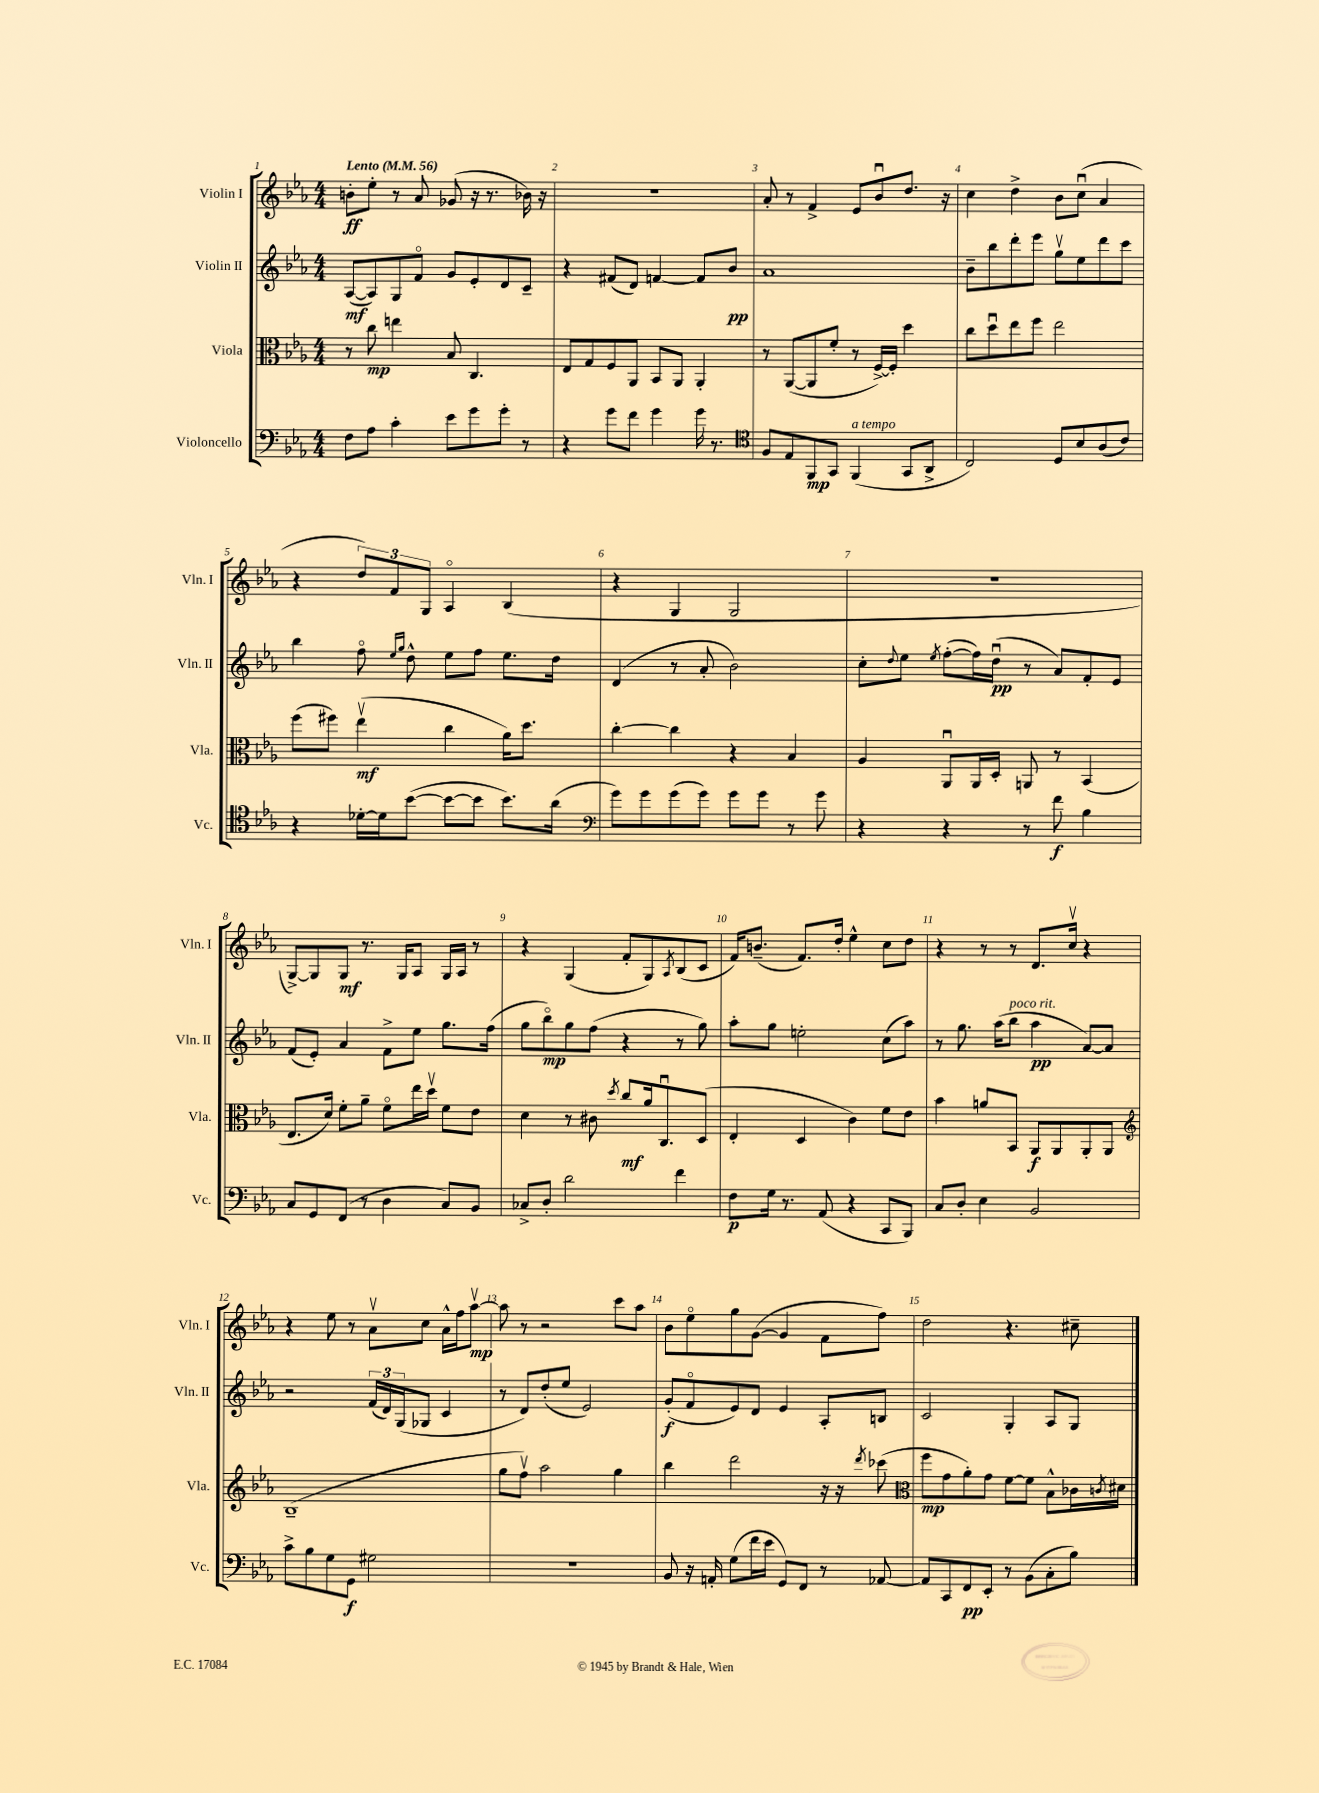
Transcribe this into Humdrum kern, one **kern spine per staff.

**kern	**kern	**kern	**kern
*staff4	*staff3	*staff2	*staff1
*clefF4	*clefC3	*clefG2	*clefG2
*k[b-e-a-]	*k[b-e-a-]	*k[b-e-a-]	*k[b-e-a-]
*M4/4	*M4/4	*M4/4	*M4/4
*MM56	*MM56	*MM56	*MM56
8F	8r	([8A-	8b'
8A-	8cc	8A-])	8ee-'
4c'	4ee	8G	8r
.	.	8fo	8a-
8e-	8B-	8g	(8g-
8g	4.C	8e-'	16r
.	.	.	8.r
8g'	.	8d	.
8r	.	8c~	16b-)
.	.	.	16r
=	=	=	=
4r	8E-	4r	1r
.	8G	.	.
8g	8F	(8f#	.
8f	8AA-	8d)	.
4g	8BB-	[4f	.
.	8AA-	.	.
16g	4AA-'	8f]	.
8.r	.	.	.
.	.	8b-	.
=	=	=	=
*clefC4	*	*	*
8F	8r	1a-	8a-'
8E-	([8AA-	.	8r
8FF	8AA-]	.	4f^
8GG	8f'	.	.
(4FF	8r	.	8e-
.	[16F^)	.	8b-u
.	16F']	.	.
8GG	4dd	.	8.dd
8AA-^	.	.	.
.	.	.	16r
=	=	=	=
2C)	8cc	8b-~	4cc
.	8ddu	8bb-	.
.	8ee-	8ddd'	4dd^
.	8ff	8eee-	.
8D	2ee-	8ggv	8b-
8B-	.	8ee-	(8ccu
(8A-	.	8ddd	4a-
8c)	.	8ccc	.
=	=	=	=
4r	(8ff	4bb-	4r
.	8ff#)	.	.
[16d-'	(4ee-v	8ffo	12dd)
16d-]	.	.	.
.	.	.	12f
.	.	16qqee-	.
.	.	16qqgg	.
([8b-	.	8dd^^	.
.	.	.	12G
8b-_	4cc	8ee-	4A-o
8b-]	.	8ff	.
8.b-)	16a-)	8.ee-	(4B-
.	8.dd	.	.
(16a-	.	16dd	.
=	=	=	=
*clefF4	*	*	*
8g)	[4cc'	(4d	4r
8g	.	.	.
(8g	4cc]	8r	4G
8g)	.	8a-'	.
8g	4r	2b-)	2G
8g	.	.	.
8r	4B-	.	.
8g	.	.	.
=	=	=	=
4r	4A-	8cc'	1r
.	.	8qqdd	.
.	.	8ee-	.
.	.	8qee-	.
4r	8AA-u	([8ff'	.
.	16AA-	16ff])	.
.	16D'	(16ddu	.
8r	8AA	8r	.
8f	8r	8a-)	.
4B-	(4BB-	8f'	.
.	.	8e-	.
=	=	=	=
8C	8.E-	(8f	[8G^)
8GG	.	8e-')	8G]
.	16d)	.	.
(8FF	8f'	4a-	8G
8r	8a-~	.	8.r
4D	8fo	8f^	.
.	.	.	16G
.	16ee-	8ee-	8A-
.	16ddv	.	.
8C)	8f	8.gg	16G
.	.	.	16A-
8BB-	8e-	.	8r
.	.	(16ff	.
=	=	=	=
8C-^	4d	8gg	4r
8D'	.	8bb-o)	.
2d	8r	8gg	(4G
.	8c#	(8ff	.
.	8qdd	.	.
.	8cc	4r	8f'
.	16a-	.	8G)
.	8.Cu	.	.
.	.	.	8qA-
4f	.	8r	(8B-
.	(8D	8gg)	8c
=	=	=	=
8F	4E-'	8aa-'	16f)
.	.	.	(8.b~
16G	.	8gg	.
8.r	.	.	.
.	4D	2ee'	8.f)
(8AA-	.	.	.
.	.	.	16dd'
4r	4c)	.	4ee-^^
8CC	8f	(8cc	8cc
8BBB-)	8e-	8aa-)	8dd
=	=	=	=
8C	4b-	8r	4r
8D'	.	8.gg	.
4E-	8a	.	8r
.	.	(16aa-	.
.	8BB-	8bb-	8r
2BB-	8AA-	4aa-	8.d
.	8AA-	.	.
.	.	.	16ccv
.	8AA-'	[8a-)	4r
.	8AA-	8a-]	.
=	=	=	=
*	*clefG2	*	*
8c^	(1B-~	2r	4r
8B-	.	.	.
8G	.	.	8ee-
8GG	.	.	8r
2G#	.	(24f	8a-v
.	.	24d)	.
.	.	(24G	.
.	.	8G-	8cc
.	.	4c	16a-^^
.	.	.	16ff
.	.	.	[8aa-v
=	=	=	=
1r	8gg	8r	8aa-]
.	8ffv)	8d)	8r
.	2aa-	(8dd'	2r
.	.	8ee-	.
.	.	2e-)	.
.	4gg	.	8ccc
.	.	.	8aa-
=	=	=	=
8BB-	4bb-	(8g'	8b-
16r	.	8fo	8ee-o
16AA'	.	.	.
(8G	2ddd	8e-)	8gg
16f	.	8d	([8g
16e-	.	.	.
8GG)	.	4e-	4g]
8FF	.	.	.
8r	16r	8A-'	8f
.	16r	.	.
.	8qddd	.	.
[8AA-	(8ccc-	8B	8ff)
=	=	=	=
*	*clefC3	*	*
8AA-]	8ff	2c	2dd
8CC	8g	.	.
8FF	8a-')	.	.
8EE-'	8g	.	.
8r	[8f	4G'	4.r
(8BB-	8f]	.	.
8C'	8B-^^	8A-	.
8B-)	16c-	8G	8cc#~
.	8qc	.	.
.	16d#	.	.
==	==	==	==
*-	*-	*-	*-
